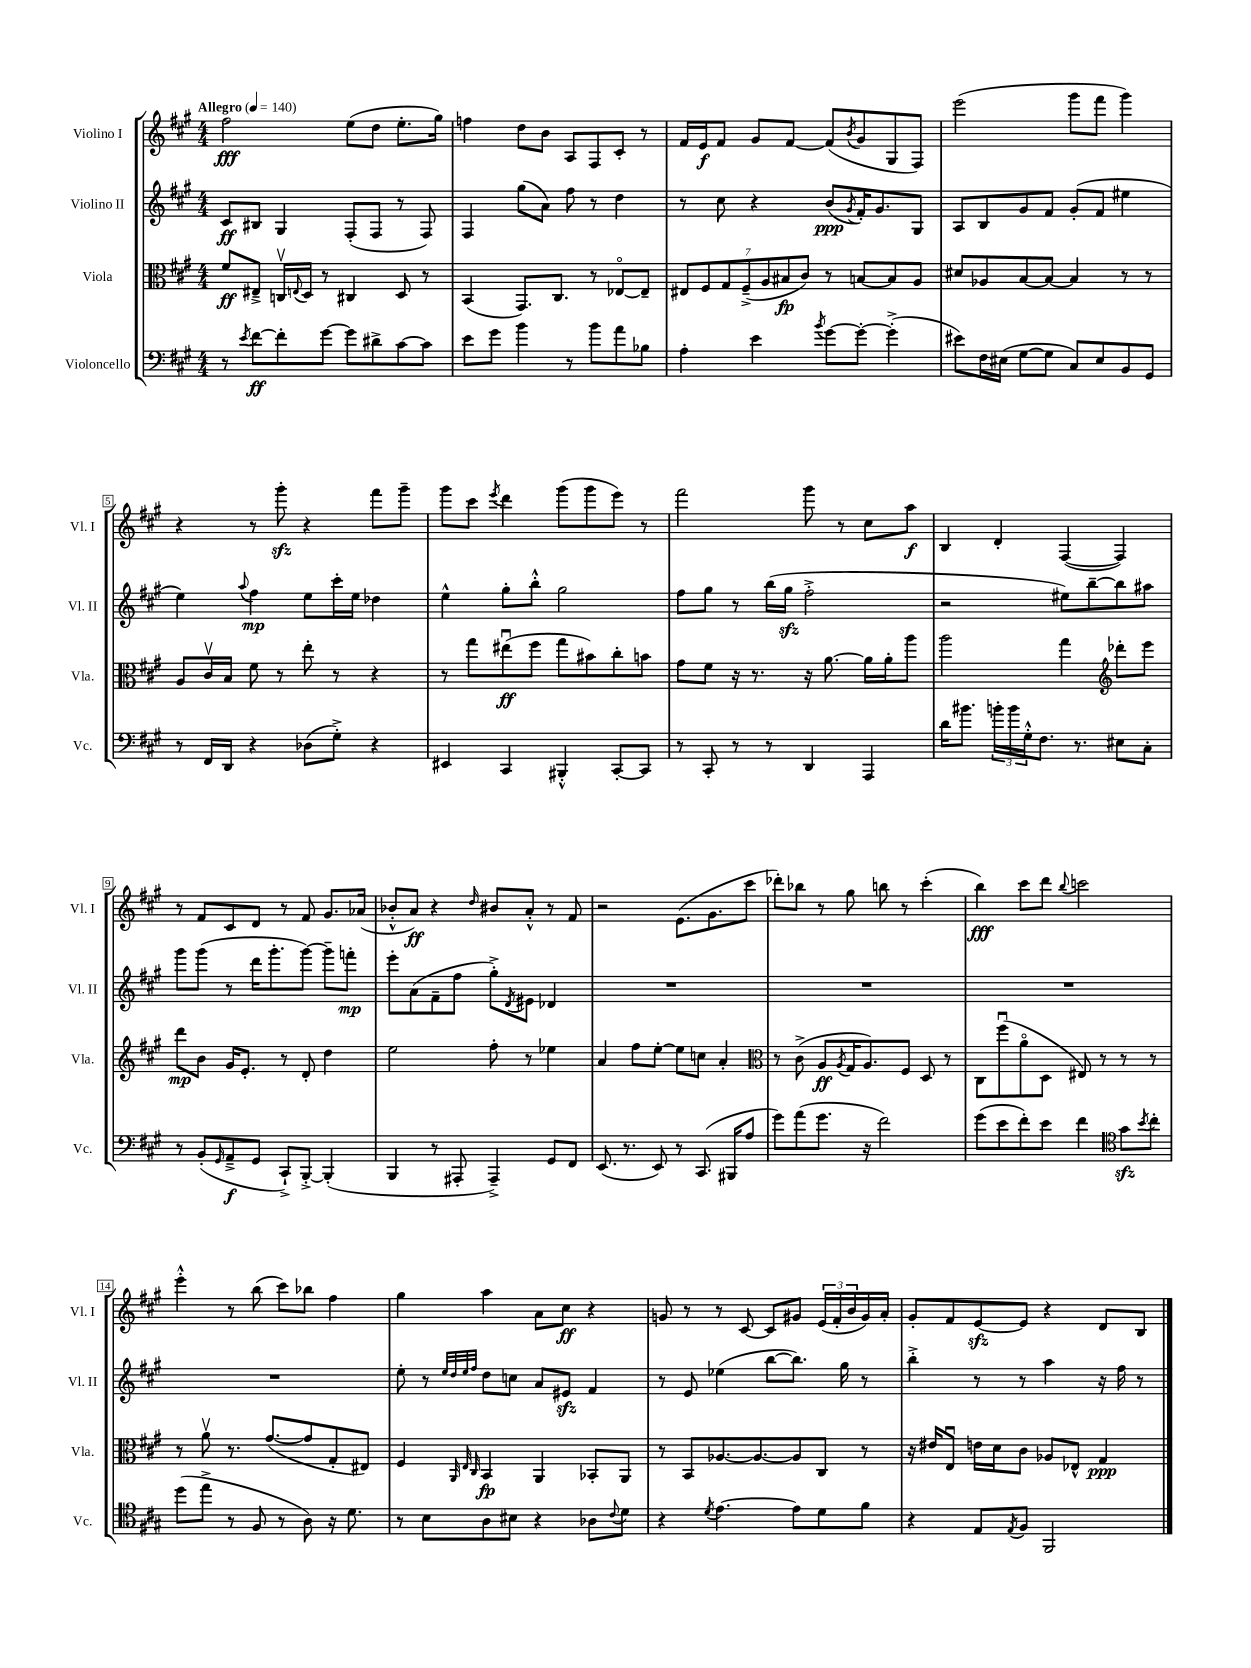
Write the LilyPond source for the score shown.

<<
\new StaffGroup <<
\new Staff = "s0" \with { instrumentName = "Violino I" shortInstrumentName = "Vl. I" } {
    \clef treble \key a \major \numericTimeSignature \time 4/4 \tempo "Allegro" 4 = 140
    fis''2\fff e''8( d''8 e''8.-. gis''16) |
    f''4 d''8 b'8 a8 fis8 cis'8-. r8 |
    fis'16 e'16\f fis'8 gis'8 fis'8~ fis'8( \acciaccatura { b'8 } gis'8 gis8 fis8) |
    e'''2( gis'''8 fis'''8 gis'''4) |
    r4 r8 gis'''8-.\sfz r4 fis'''8 gis'''8-- |
    gis'''8 cis'''8 \acciaccatura { e'''8 } d'''4 gis'''8( gis'''8 e'''8) r8 |
    fis'''2 gis'''8 r8 cis''8 a''8\f |
    b4 d'4-. fis4~( fis4) |
    r8 fis'8 cis'8 d'8 r8 fis'8 gis'8. aes'16( |
    bes'8-.-^ a'8\ff) r4 \grace { d''16 } bis'8 a'8-.-^ r8 fis'8 |
    r2 e'8.( gis'8. cis'''8 |
    des'''8-.) bes''8 r8 gis''8 b''8 r8 cis'''4-.( |
    b''4\fff) cis'''8 d'''8 \appoggiatura { b''8 } c'''2 |
    e'''4-.-^ r8 b''8( cis'''8) bes''8 fis''4 |
    gis''4 a''4 a'8 cis''8\ff r4 |
    g'8 r8 r8 cis'8~ cis'8 gis'8 \tuplet 3/2 { e'16( fis'16-. b'16 } gis'16) a'16-. |
    gis'8-. fis'8 e'8~\sfz e'8 r4 d'8 b8 \bar "|." |
}
\new Staff = "s1" \with { instrumentName = "Violino II" shortInstrumentName = "Vl. II" } {
    \clef treble \key a \major \numericTimeSignature \time 4/4
    cis'8\ff bis8 gis4 fis8-.( fis8 r8 fis8) |
    fis4 gis''8( a'8) fis''8 r8 d''4 |
    r8 cis''8 r4 b'8\ppp( \acciaccatura { gis'8 } fis'16-.) gis'8. gis8 |
    a8 b8 gis'8 fis'8 gis'8-.( fis'8 eis''4 |
    e''4) \appoggiatura { a''8 } fis''4\mp e''8 cis'''16-. e''16 des''4 |
    e''4-^ gis''8-. b''8-.-^ gis''2 |
    fis''8 gis''8 r8 b''16( gis''16\sfz fis''2-.-> |
    r2 eis''8) b''8~-- b''8 ais''8 |
    gis'''8 gis'''8( r8 d'''16 gis'''8.-. gis'''8~) gis'''8-- f'''8-.\mp |
    e'''8-. a'8( fis'8-- fis''8 gis''8-.->) \acciaccatura { d'8 } eis'8 des'4 |
    R1 |
    R1 |
    R1 |
    R1 |
    e''8-. r8 \grace { e''32 d''32 e''32 fis''32 } d''8 c''8 a'8 eis'8\sfz fis'4 |
    r8 e'8 ees''4( b''8~ b''8.) gis''16 r8 |
    b''4-.-> r8 r8 a''4 r16 fis''16 r8 \bar "|." |
}
\new Staff = "s2" \with { instrumentName = "Viola" shortInstrumentName = "Vla." } {
    \clef alto \key a \major \numericTimeSignature \time 4/4
    fis'8\ff eis8---> c16\upbow \appoggiatura { e8 } d16 r8 cis4 d8 r8 |
    b,4( gis,8.) cis8. r8 ees8~\flageolet ees8-- |
    \tuplet 7/4 { eis8 fis8 gis8 fis8--->( a8 bis8\fp cis'8) } r8 b8~ b8 a8 |
    dis'8 aes8 b8~ b8~ b4 r8 r8 |
    a8 cis'16\upbow b16 fis'8 r8 e''8-. r8 r4 |
    r8 gis''8 eis''8\downbow\ff( fis''8 gis''8 bis'8) cis''8-. b'8 |
    gis'8 fis'8 r16 r8. r16 a'8.~ a'16 a'16-. a''8 |
    a''2 gis''4 \clef treble des'''8-. e'''8 |
    d'''8\mp b'8 gis'16 e'8.-. r8 d'8-. d''4 |
    e''2 fis''8-. r8 ees''4 |
    a'4 fis''8 e''8~-. e''8 c''8 a'4-. |
    \clef alto r8 cis'8->( a8\ff \acciaccatura { a8 } gis16 a8.) fis8 d8 r8 |
    cis8 fis''8\downbow( a'8\flageolet d8 eis8) r8 r8 r8 |
    r8 a'8\upbow r8. gis'8.~( gis'8 gis8-. eis8) |
    fis4 \grace { a,32 e32 cis32 } b,4\fp a,4 bes,8-. a,8 |
    r8 b,8 aes8.~ aes8.~ aes8 cis8 r8 |
    r16 eis'16 e8\downbow e'16 d'16 cis'8 aes8 ees8-^ gis4\ppp \bar "|." |
}
\new Staff = "s3" \with { instrumentName = "Violoncello" shortInstrumentName = "Vc." } {
    \clef bass \key a \major \numericTimeSignature \time 4/4
    r8 \acciaccatura { e'8 } fis'8~\ff fis'8-. gis'8~ gis'8 dis'8-> cis'8~ cis'8 |
    e'8 gis'8 b'4 r8 b'8 a'8 bes8 |
    a4-. e'4 \acciaccatura { b'8 } gis'8~ gis'8~-. gis'4-.->( |
    eis'8) fis16 eis16( gis8~ gis8 cis8) eis8 b,8 gis,8 |
    r8 fis,16 d,16 r4 des8( gis8-.->) r4 |
    eis,4 cis,4 bis,,4-.-^ cis,8~-. cis,8 |
    r8 cis,8-. r8 r8 d,4 a,,4 |
    d'16 bis'8. \tuplet 3/2 { b'16-. b'16 gis16-.-^ } fis8. r8. eis8 cis8-. |
    r8 b,8-.( \grace { gis,16 } a,8--->\f gis,8 cis,8-!->) b,,8~-.-> b,,4-.( |
    b,,4 r8 ais,,8-. ais,,4--->) gis,8 fis,8 |
    e,8.( r8. e,8) r8 cis,8.( bis,,16 a8 |
    gis'8) a'8( gis'8. r16 fis'2) |
    gis'8( e'8 fis'8-.) e'8 fis'4 \clef tenor gis'8\sfz \acciaccatura { b'8 } cis''8-. |
    d''8( e''8-> r8 fis8 r8 a8) r16 d'8. |
    r8 b8 a8 bis8 r4 aes8 \appoggiatura { cis'8 } d'8 |
    r4 \acciaccatura { d'8 } e'4.~ e'8 d'8 fis'8 |
    r4 e8 \acciaccatura { e8 } fis8 fis,2 \bar "|." |
}
>>
>>
\layout { \context { \Score \override BarNumber.stencil = #(make-stencil-boxer 0.1 0.3 ly:text-interface::print) } }
